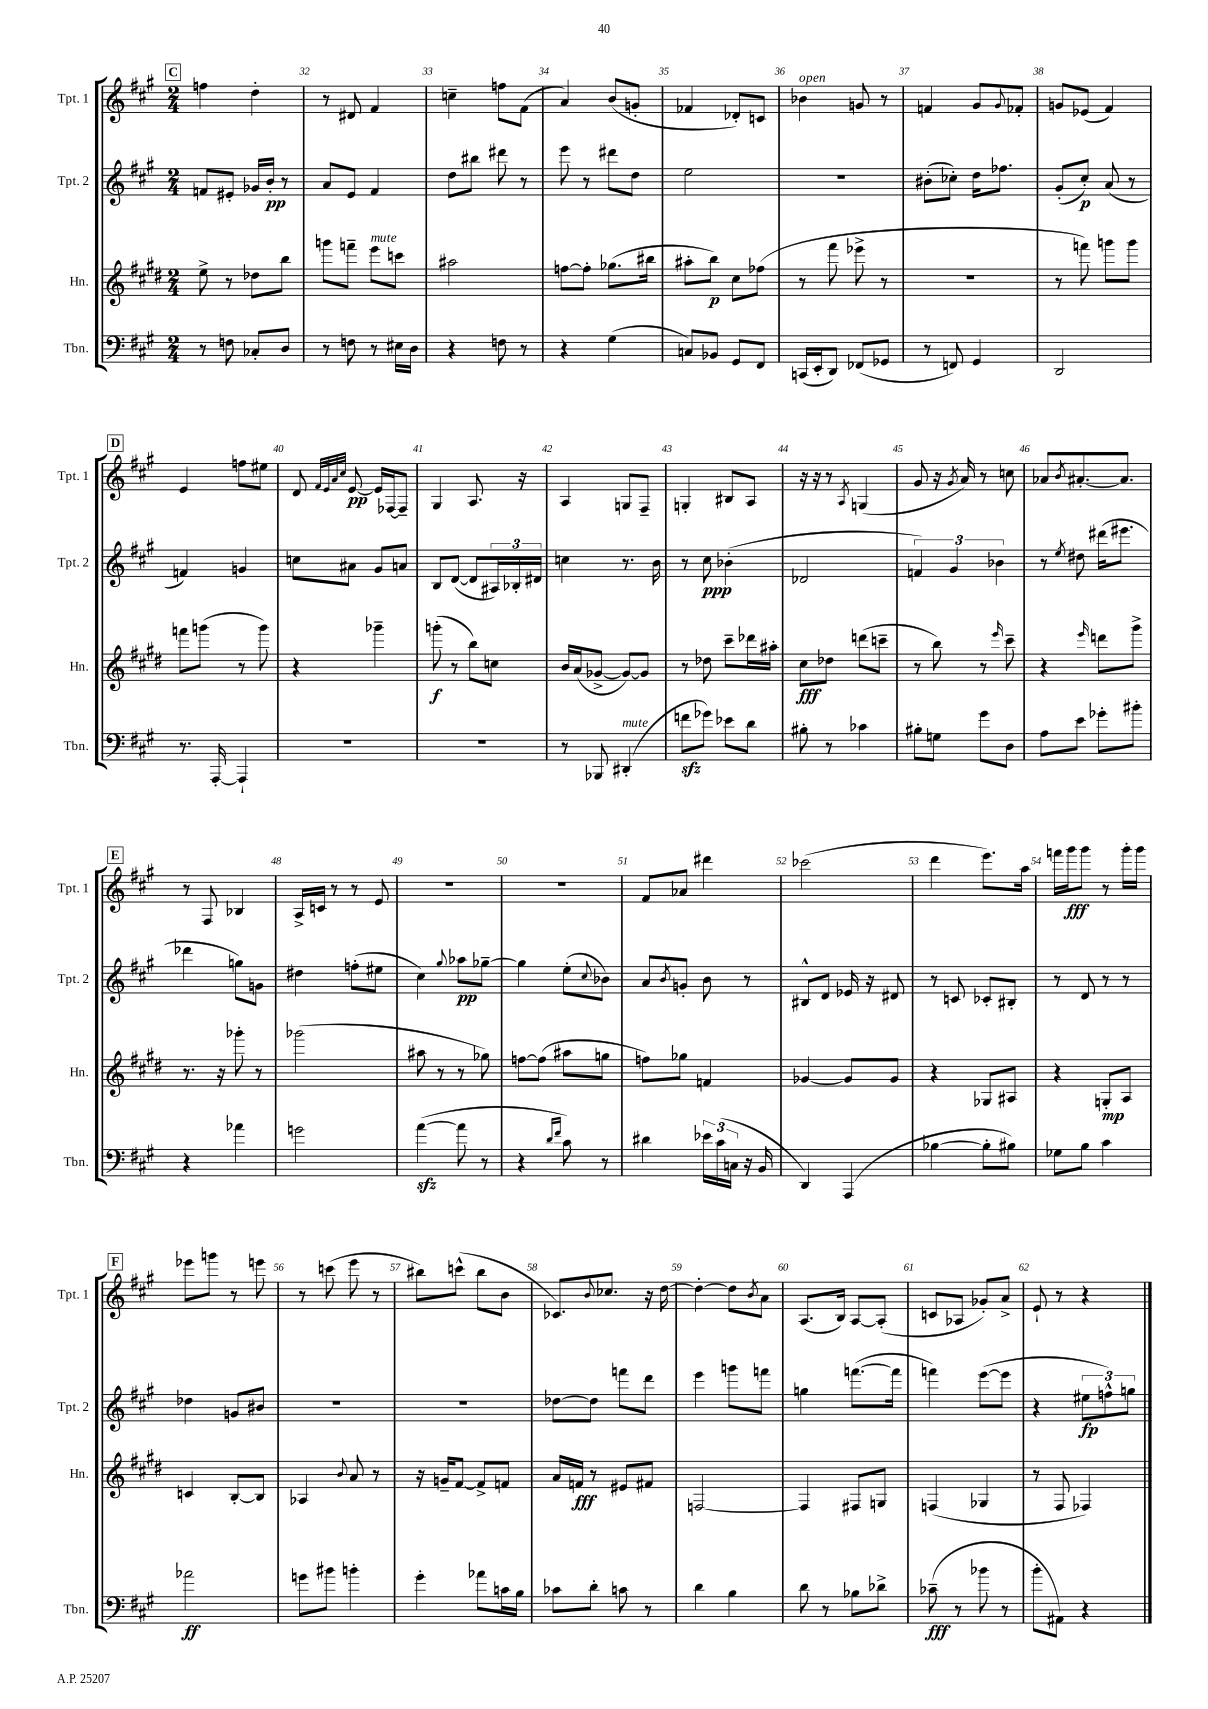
<<
\new StaffGroup <<
\new Staff = "s0" \with { instrumentName = "Tpt. 1" shortInstrumentName = "Tpt. 1" } {
    \clef treble \key a \major \numericTimeSignature \time 2/4
    \mark \markup { \box "C" } f''4 d''4-. |
    r8 dis'8 fis'4 |
    c''4-- f''8 fis'8( |
    a'4) b'8( g'8-. |
    fes'4 des'8-.) c'8 |
    bes'4^\markup { \italic "open" } g'8 r8 |
    f'4 gis'8 \appoggiatura { gis'8 } fes'8-. |
    g'8 ees'8( fis'4) |
    \mark \markup { \box "D" } e'4 f''8 eis''8 |
    d'8 \grace { fis'32 e'32 a'32 cis''32 } e'8~\pp e'16 fes16~ fes8-- |
    gis4 a8. r16 |
    a4 g8 fis8-- |
    g4-. bis8 a8 |
    r16 r16 r8 \acciaccatura { a8 } g4( |
    gis'8 r16 \acciaccatura { gis'8 } a'16) r8 c''8 |
    aes'8 \acciaccatura { b'8 } ais'8.~-. ais'8. |
    \mark \markup { \box "E" } r8 fis8 bes4 |
    a16-> c'16 r8 r8 e'8 |
    R2 |
    r2 |
    fis'8 aes'8 dis'''4 |
    ces'''2( |
    d'''4 e'''8.) a''16 |
    f'''16 gis'''16\fff gis'''8 r8 gis'''16-. gis'''16 |
    \mark \markup { \box "F" } ees'''8 g'''8 r8 e'''8 |
    r8 c'''8( e'''8 r8 |
    bis''8) c'''8-^( bis''8 b'8 |
    ces'8.) \appoggiatura { b'8 } ces''8. r16 d''16~ |
    d''4~-. d''8 \acciaccatura { b'8 } a'8 |
    a8.( b16) a8~ a8-.( |
    c'8 aes8 ges'8-.) a'8-> |
    e'8-! r8 r4 \bar "|." |
}
\new Staff = "s1" \with { instrumentName = "Tpt. 2" shortInstrumentName = "Tpt. 2" } {
    \clef treble \key a \major \numericTimeSignature \time 2/4
    \mark \markup { \box "C" } f'8 eis'8-. ges'16 b'16-.\pp r8 |
    a'8 e'8 fis'4 |
    d''8 bis''8 dis'''8 r8 |
    e'''8 r8 dis'''8 d''8 |
    e''2 |
    R2 |
    bis'8-.( ces''8-.) d''16 fes''8. |
    gis'8-.( cis''8-.\p) a'8( r8 |
    \mark \markup { \box "D" } f'4) g'4 |
    c''8 ais'8 gis'8 a'8 |
    b8 d'8~( d'8 \tuplet 3/2 { ais16) bes16-. dis'16 } |
    c''4 r8. b'16 |
    r8 cis''8\ppp bes'4-.( |
    des'2 |
    \tuplet 3/2 { f'4) gis'4 bes'4 } |
    r8 \acciaccatura { e''8 } dis''8 dis'''16( eis'''8. |
    \mark \markup { \box "E" } des'''4 g''8) g'8 |
    dis''4 f''8-.( eis''8 |
    cis''4) \appoggiatura { gis''8 } aes''8\pp ges''8~-- |
    ges''4 e''8-.( \appoggiatura { cis''8 } bes'8) |
    a'8 \acciaccatura { b'8 } g'8-. b'8 r8 |
    bis8-^ d'8 ees'16 r16 dis'8 |
    r8 c'8 ces'8-. bis8-. |
    r8 d'8 r8 r8 |
    \mark \markup { \box "F" } des''4 g'8 bis'8 |
    r2 |
    r2 |
    des''8~ des''8 f'''8 d'''8 |
    e'''4 g'''8 f'''8 |
    g''4 f'''8.~( f'''16 |
    f'''4) e'''8~( e'''8 |
    r4 \tuplet 3/2 { eis''8\fp f''8-^) g''8 } \bar "|." |
}
\new Staff = "s2" \with { instrumentName = "Hn." shortInstrumentName = "Hn." } {
    \clef treble \key e \major \numericTimeSignature \time 2/4
    \mark \markup { \box "C" } e''8-> r8 des''8 b''8 |
    g'''8 f'''8-- e'''8^\markup { \italic "mute" } c'''8 |
    ais''2 |
    f''8~ f''8-. ges''8.( bis''16 |
    ais''8-. b''8\p) cis''8 fes''8( |
    r8 fis'''8 ees'''8-> r8 |
    R2 |
    r8 f'''8) g'''8 g'''8 |
    \mark \markup { \box "D" } f'''8 g'''8( r8 g'''8) |
    r4 ges'''4-- |
    g'''8-.\f( r8 b''8) c''8 |
    b'16 a'16( ges'8~-> ges'8~) ges'8 |
    r8 des''8 cis'''8-- des'''16 ais''16-. |
    cis''8\fff des''8 d'''8( c'''8-- |
    r8 b''8) r8 \grace { e'''16 } cis'''8-- |
    r4 \grace { e'''16 } d'''8 gis'''8-> |
    \mark \markup { \box "E" } r8. r16 ges'''8-. r8 |
    ges'''2( |
    ais''8 r8 r8 ges''8) |
    f''8~ f''8( ais''8 g''8 |
    f''8) ges''8 f'4 |
    ges'4~ ges'8 ges'8 |
    r4 ges8 ais8 |
    r4 g8-.\mp a8 |
    \mark \markup { \box "F" } c'4 b8~-. b8 |
    aes4 \appoggiatura { b'8 } a'8 r8 |
    r16 g'16-- fis'8~ fis'8-> f'8 |
    a'16 f'16\fff r8 eis'8 fis'8 |
    f2~ |
    f4 fis8 g8 |
    f4( ges4 |
    r8 fis8 fes4) \bar "|." |
}
\new Staff = "s3" \with { instrumentName = "Tbn." shortInstrumentName = "Tbn." } {
    \clef bass \key a \major \numericTimeSignature \time 2/4
    \mark \markup { \box "C" } r8 f8 ces8-. d8 |
    r8 f8 r8 eis16 d16 |
    r4 f8 r8 |
    r4 gis4( |
    c8) bes,8 gis,8 fis,8 |
    c,16( e,16-. d,8) fes,8( ges,8 |
    r8 f,8) gis,4 |
    d,2 |
    \mark \markup { \box "D" } r8. a,,16~-. a,,4-! |
    R2 |
    R2 |
    r8 bes,,8 dis,4-.^\markup { \italic "mute" }( |
    f'8\sfz ges'8) ees'8 d'8 |
    bis8-. r8 ces'4 |
    bis8-. g8 gis'8 d8 |
    a8 e'8 ges'8-. bis'8-. |
    \mark \markup { \box "E" } r4 aes'4 |
    g'2 |
    a'4~\sfz( a'8 r8 |
    r4 \grace { d'16 fis'16 } cis'8) r8 |
    dis'4 \tuplet 3/2 { ees'16 cis'16( c16 } r16 b,16 |
    d,4) a,,4( |
    bes4~ bes8-. bis8) |
    ges8 b8 cis'4 |
    \mark \markup { \box "F" } aes'2\ff |
    g'8 bis'8 b'4-. |
    gis'4-. aes'8 c'16 b16 |
    ces'8 d'8-. c'8 r8 |
    d'4 b4 |
    d'8 r8 bes8 des'8-> |
    ces'8--\fff( r8 bes'8 r8 |
    b'8-. ais,8) r4 \bar "|." |
}
>>
>>
\layout { \context { \Score currentBarNumber = #31 \override BarNumber.break-visibility = ##(#f #t #t) barNumberVisibility = #all-bar-numbers-visible } }
